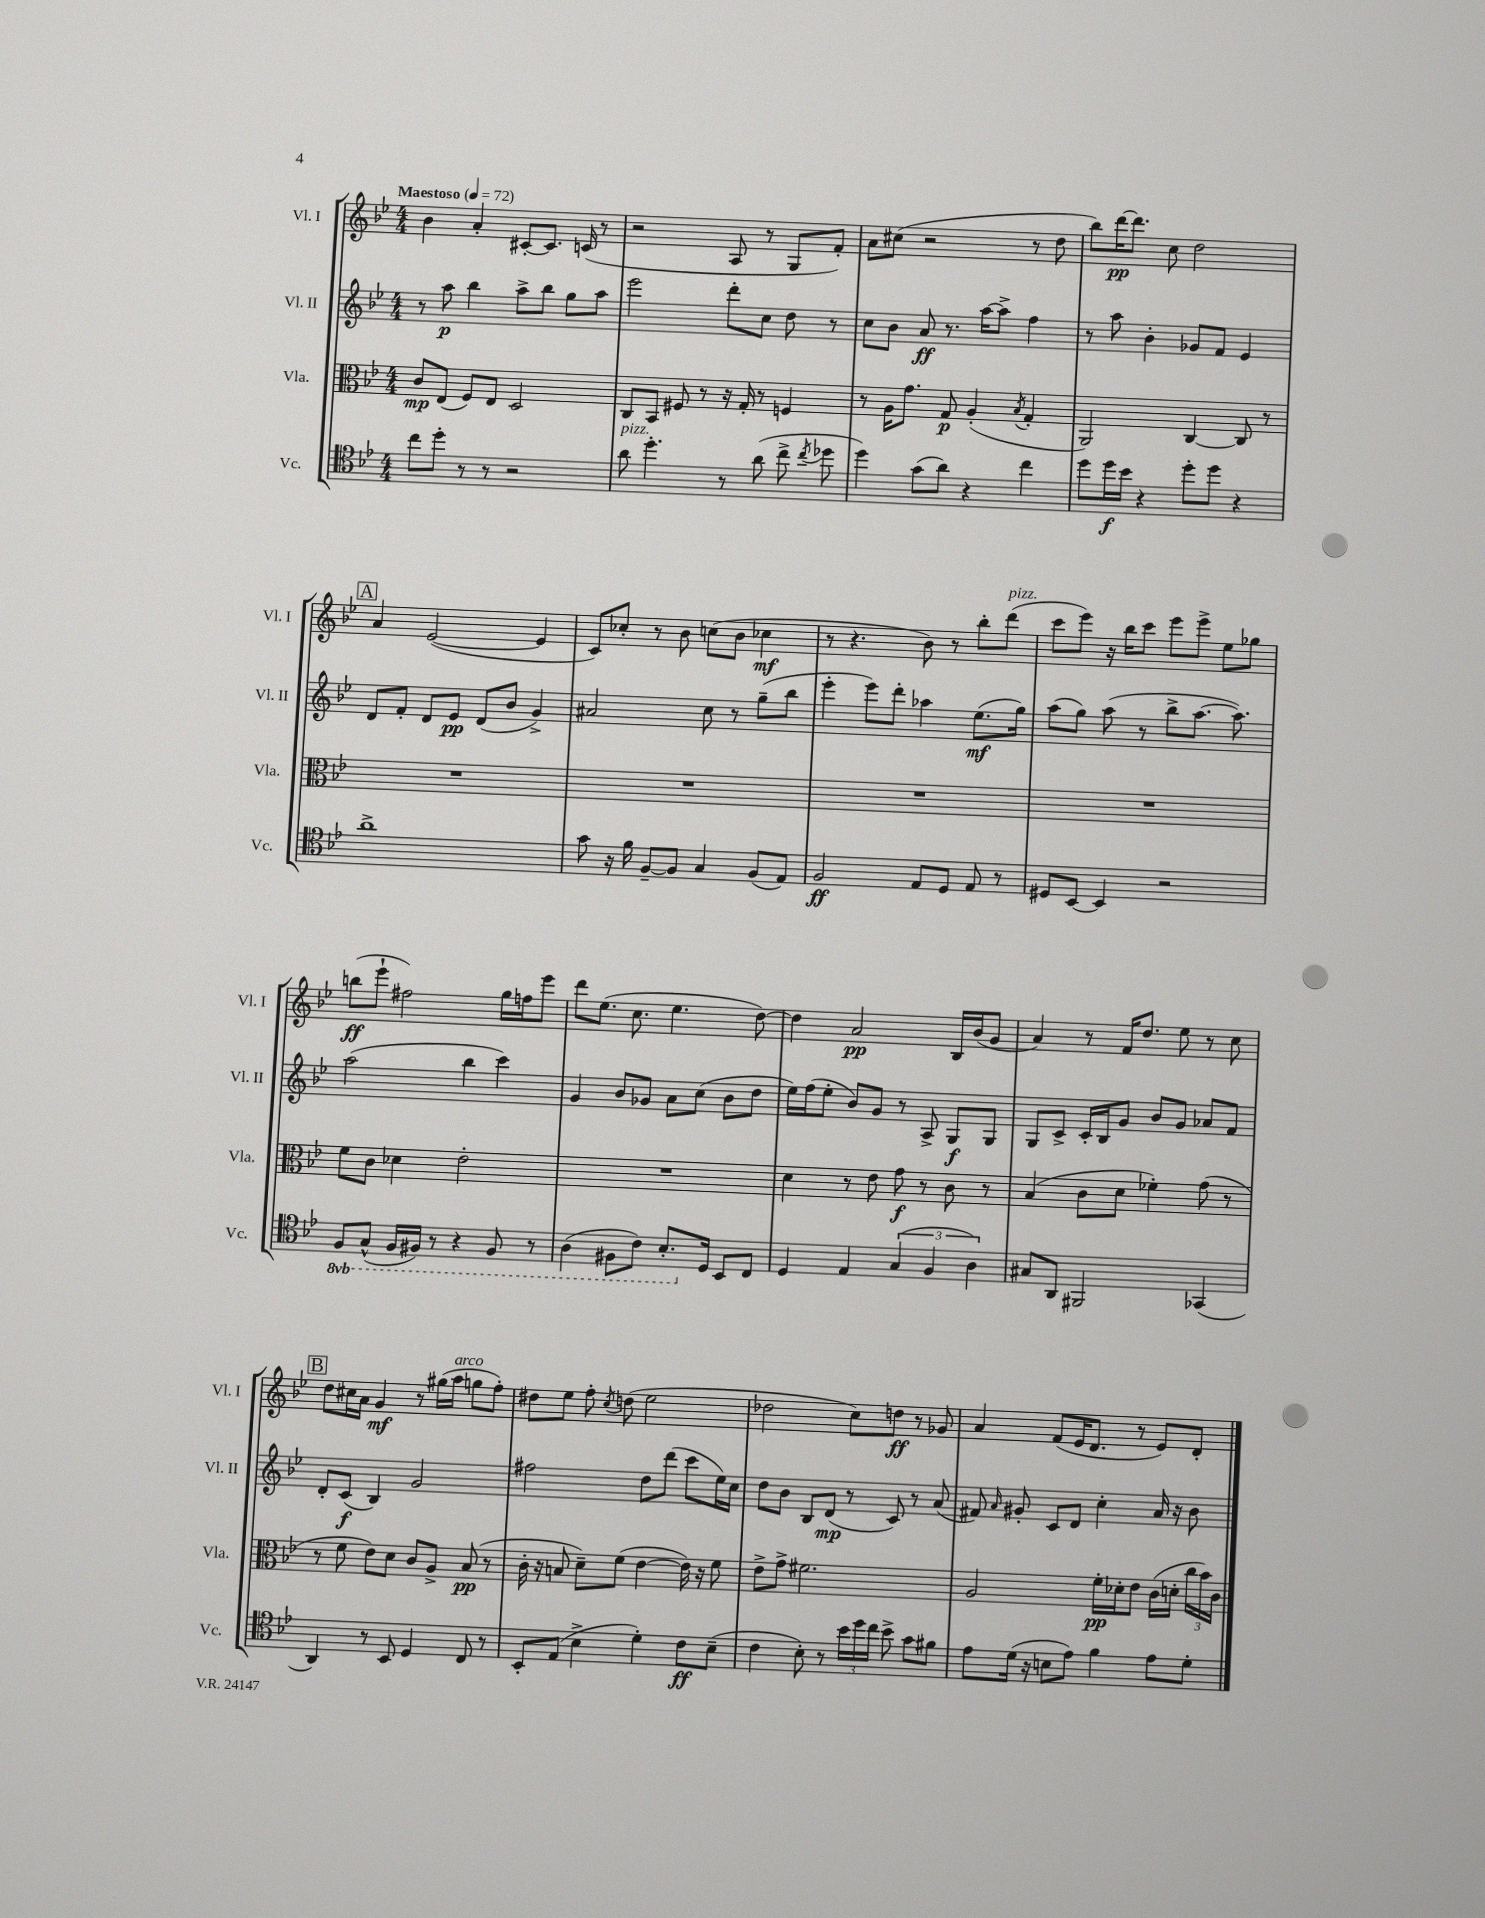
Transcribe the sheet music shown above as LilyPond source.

<<
\new StaffGroup <<
\new Staff = "s0" \with { instrumentName = "Vl. I" shortInstrumentName = "Vl. I" } {
    \clef treble \key bes \major \numericTimeSignature \time 4/4 \tempo "Maestoso" 4 = 72
    \autoBeamOff bes'4 a'4-. cis'8[~-. cis'8.] c'16( r8 |
    r2 a8 r8 g8[ f'8]-.) |
    a'8[ cis''8]( r2 r8 d''8 |
    bes''8[) d'''16~\pp d'''8.] c''8 d''2 |
    \mark \markup { \box "A" } a'4 ees'2~( ees'4 |
    c'8[) ces''8]-. r8 bes'8 c''8[( bes'8] ces''4\mf |
    r8 r4. bes'8) r8 bes''8[-. d'''8]^\markup { \italic "pizz." }( |
    c'''8[ ees'''8]) r16 bes''16[ c'''8] ees'''8[ ees'''8]-> ees''8[ ges''8] |
    b''8[\ff( ees'''8]-! fis''2) g''16[ f''16 ees'''8] |
    d'''8[ ees''8.]( c''8. ees''4. d''8~) |
    d''4 a'2\pp bes16[ bes'16( g'8] |
    a'4) r8 f'16[ d''8.] ees''8 r8 c''8 |
    \mark \markup { \box "B" } d''8[ cis''16 a'16] g'4\mf r8 gis''16[( a''16]^\markup { \italic "arco" } g''8[ f''8]-.) |
    dis''8[ ees''8] f''8-. \acciaccatura { c''8 } d''8( ees''2 |
    des''2 c''8[) d''8]\ff r8 ges'8 |
    a'4 f'8[( ees'16 d'8.] r8 ees'8[) d'8]-. \bar "|." |
}
\new Staff = "s1" \with { instrumentName = "Vl. II" shortInstrumentName = "Vl. II" } {
    \clef treble \key bes \major \numericTimeSignature \time 4/4
    \autoBeamOff r8 a''8\p bes''4 a''8[-> bes''8] g''8[ a''8] |
    ees'''2 d'''8[-. c''8] d''8 r8 |
    c''8[ bes'8] a'8\ff r8. a''16[~ a''8]-> f''4 |
    r8 a''8 bes'4-. ges'8[ f'8] ees'4 |
    \mark \markup { \box "A" } d'8[ f'8]-. d'8[ ees'8]\pp d'8[( bes'8] g'4->) |
    ais'2 c''8 r8 g''8[--( bes''8] |
    ees'''4-. ees'''8[) d'''8]-. aes''4 ees''8.[\mf( g''16]) |
    a''8[( g''8]) a''8( r8 bes''8[-> a''8.]~ a''8.) |
    a''2( bes''4 c'''4) |
    g'4 bes'8[ ges'8] a'8[ c''8]( bes'8[ d''8] |
    ees''16[) f''16( ees''8]-. bes'8[) g'8] r8 a8-> g8[\f g8] |
    g8[ c'8]-> c'16[-. bes16 g'8] bes'8[ g'8] aes'8[ f'8] |
    \mark \markup { \box "B" } d'8[-. c'8]\f( bes4) g'2 |
    fis''2 d''8[ d'''8]( c'''8[ ees''16) c''16] |
    d''8[ bes'8] bes8[ d'8]\mp( r8 c'8) r8 a'8( |
    fis'8) \grace { a'16 } gis'8-. c'8[ d'8] c''4-. a'16 r16 bes'8 \bar "|." |
}
\new Staff = "s2" \with { instrumentName = "Vla." shortInstrumentName = "Vla." } {
    \clef alto \key bes \major \numericTimeSignature \time 4/4
    \autoBeamOff c'8[\mp ees8]( f8[) ees8] d2 |
    c8[ bes,8] fis8 r8 r16 g16-. r8 f4 |
    r8 a16[ g'8.] g8\p a4-.( \acciaccatura { bes8 } g4-. |
    a,2) c4~ c8 r8 |
    \mark \markup { \box "A" } R1 |
    R1 |
    R1 |
    R1 |
    f'8[ c'8] des'4 ees'2-. |
    R1 |
    d'4 r8 ees'8 g'8\f r8 c'8 r8 |
    bes4( c'8[ d'8] fes'4-.) g'8( r8 |
    \mark \markup { \box "B" } r8 f'8 ees'8[) d'8] c'8[ a8]-> bes8\pp( r8 |
    c'16-. r16 b8 d'8[--) f'8]( ees'4~ ees'16) r16 f'8 |
    ees'8[-> g'8]-> fis'2. |
    a2 f'16[-.\pp des'16-. ees'8] c'16[( d'16]-. \tuplet 3/2 { c''16[ bes'16) c'16] } \bar "|." |
}
\new Staff = "s3" \with { instrumentName = "Vc." shortInstrumentName = "Vc." } {
    \clef tenor \key bes \major \numericTimeSignature \time 4/4 \set Staff.ottavationMarkups = #ottavation-simple-ordinals
    \autoBeamOff c''8[ d''8]-. r8 r8 r2 |
    a'8^\markup { \italic "pizz." } d''4.-. r8 a'8( c''8-> \acciaccatura { c''8 } des''8 |
    d''4) g'8[( a'8]) r4 c''4 |
    d''8[ d''16\f bes'16] r4 d''8[-. d''8] r4 |
    \mark \markup { \box "A" } a'1-> |
    g'8 r16 f'16 f8[~-- f8] g4 f8[( ees8]) |
    f2\ff ees8[ d8] ees8 r8 |
    dis8[ bes,8]~ bes,4 r2 |
    \ottava #-1 f,8[ g,8]-^( f,16[ fis,16]) r8 r4 fis,8 r8 |
    a,4( fis,8[ c8]) bes,8.[-. \ottava #0 d16] bes,8[ c8] |
    d4 ees4 \tuplet 3/2 { g4( f4 a4) } |
    gis8[ a,8] fis,2 ges,4( |
    \mark \markup { \box "B" } a,4) r8 bes,8 d4 c8 r8 |
    bes,8[-. ees8]( bes4-> d'4-.) c'8[\ff bes8]--( |
    c'4 bes8-.) r8 \tuplet 3/2 { bes'16[ d''16 c''16] } bes'8-> g'8[ fis'8] |
    ees'8[ d'16]( r16 b8[ ees'8]) f'4 ees'8[ d'8]-. \bar "|." |
}
>>
>>
\layout { \context { \Score \remove "Bar_number_engraver" } }
